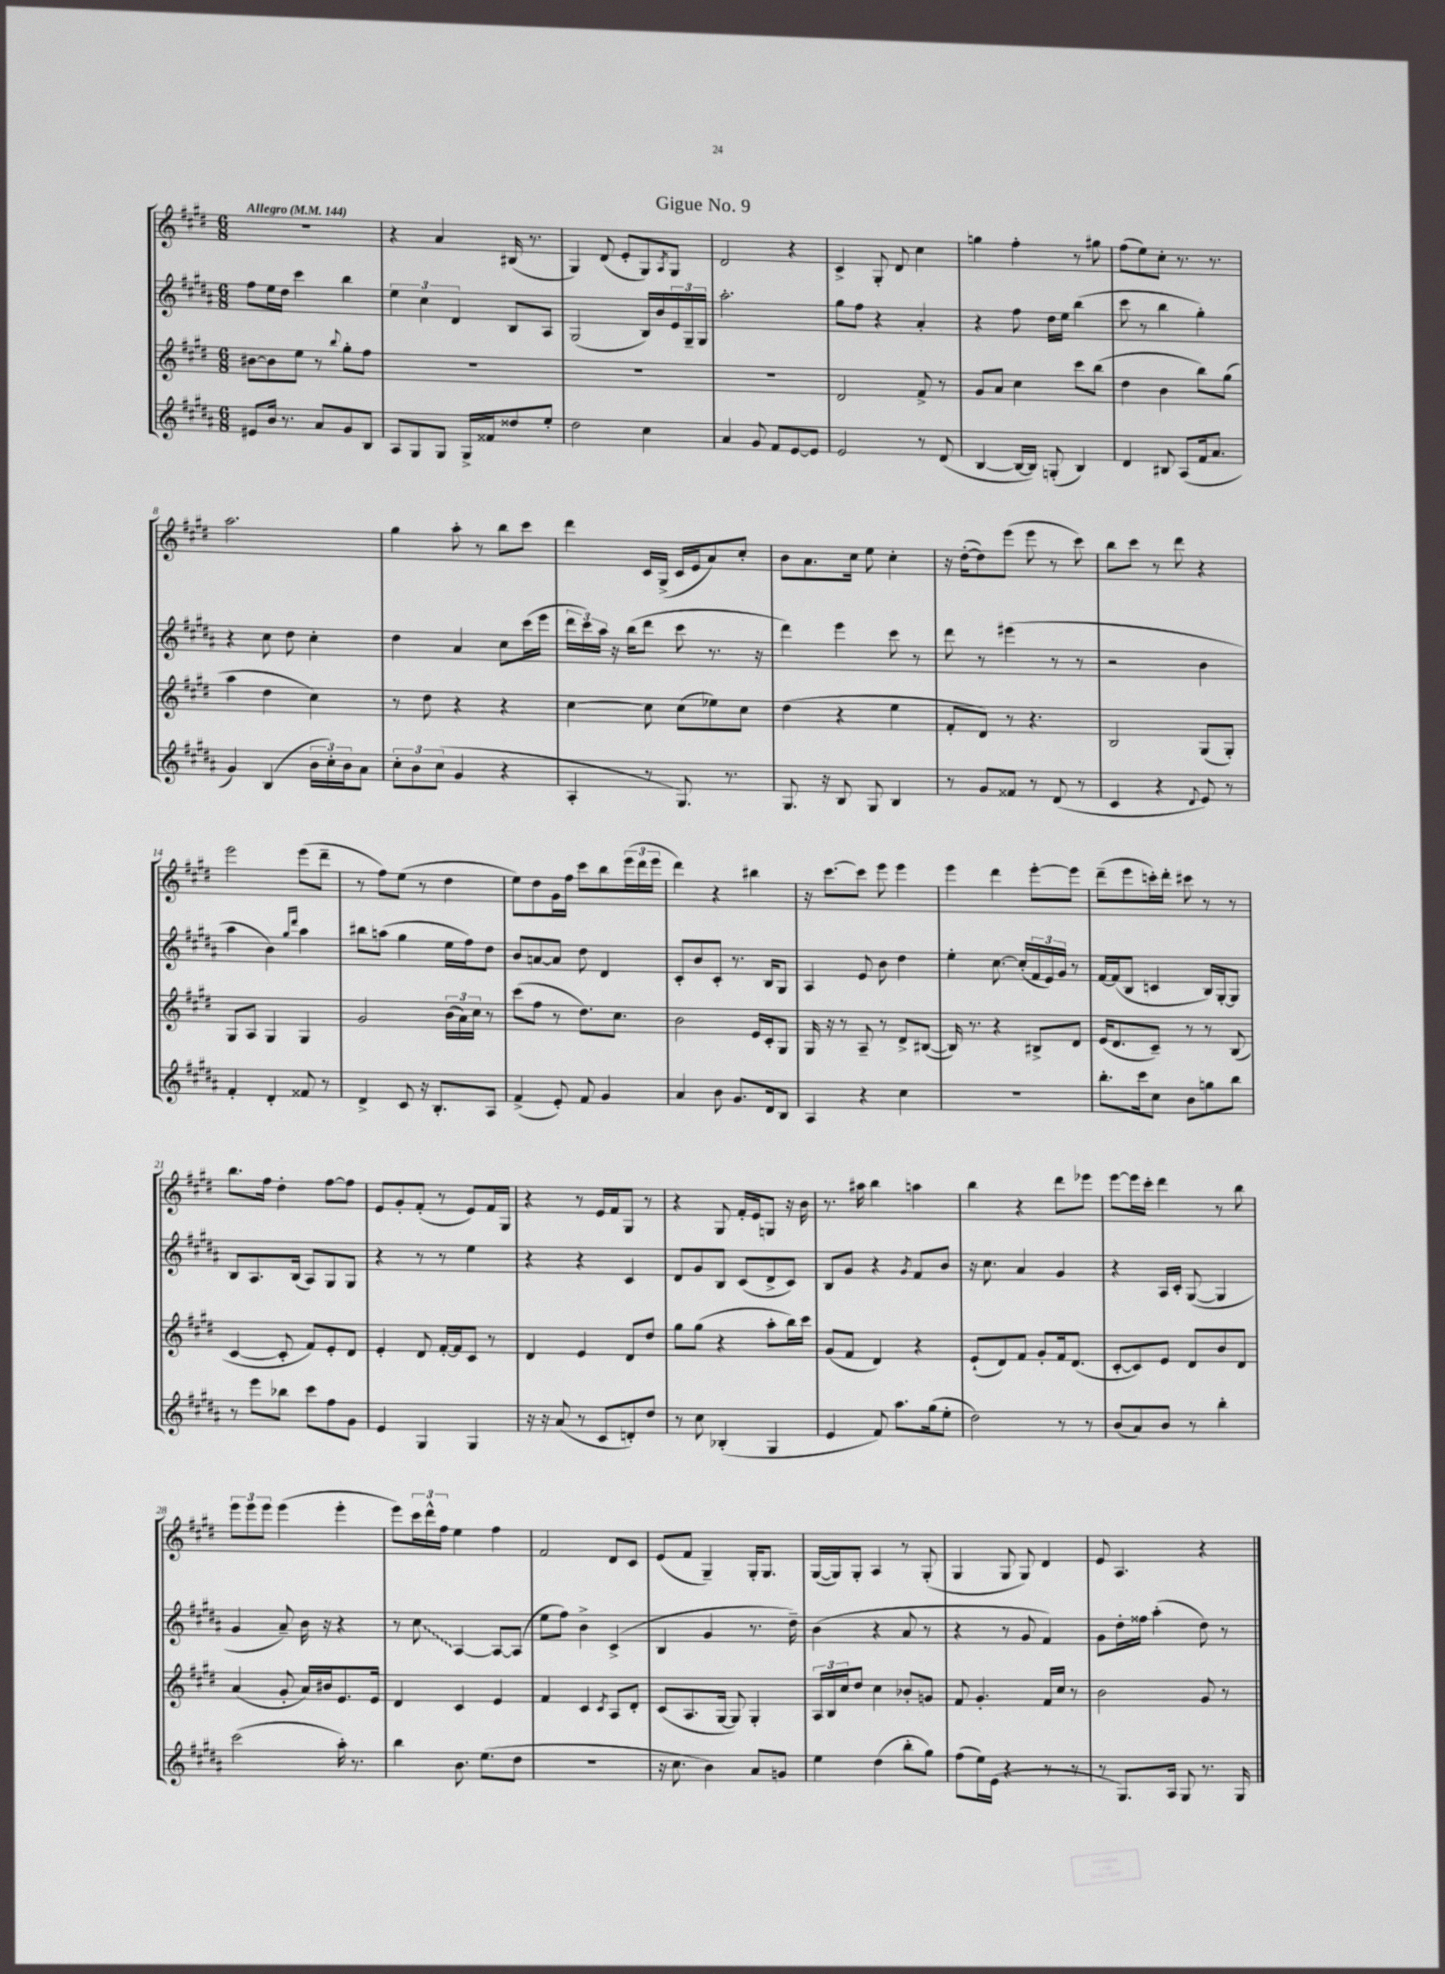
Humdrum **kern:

**kern	**kern	**kern	**kern
*staff4	*staff3	*staff2	*staff1
*clefG2	*clefG2	*clefG2	*clefG2
*k[f#c#g#d#a#]	*k[f#c#g#d#]	*k[f#c#g#d#a#]	*k[f#c#g#d#]
*M6/8	*M6/8	*M6/8	*M6/8
*MM144	*MM144	*MM144	*MM144
8e#	[8b#	8ff#	2.r
16b	8b#]	16ee	.
8.r	.	16dd#	.
.	8ee	4ccc#	.
8a#	8r	.	.
.	8qqbb	.	.
8g#	8gg#'	4bb	.
8B	8ff#	.	.
=	=	=	=
8A#	2.r	6ee	4r
8G#	.	.	.
.	.	6cc#	.
8G#	.	.	4a
.	.	6d#	.
16G#^	.	.	.
16f##	.	.	.
8dd##	.	8B	(16B#
.	.	.	8.r
8ee'	.	8A#	.
=	=	=	=
2dd#	2.r	(2G#	4G#)
.	.	.	(8d#
.	.	.	8e'
4cc#	.	16B)	8G#)
.	.	16b	.
.	.	.	8qA
.	.	24e	8G#
.	.	24G#~	.
.	.	24G#	.
=	=	=	=
4a#	2.r	2.aa#'	2d#
8g#	.	.	.
8f#	.	.	.
[8e	.	.	4r
8e]	.	.	.
=	=	=	=
2e	2d#	8gg#	4c#^
.	.	8ff#	.
.	.	4r	8G#'
.	.	.	8d#
8r	8f#^	4a#'	4cc#
(8d#	8r	.	.
=	=	=	=
[4B	8g#	4r	4gg
.	8a	.	.
16B_	4cc#	8ff#	4ff#'
16B])	.	.	.
(8G'	.	16dd#	.
.	.	16ee	.
4B)	8ccc#	(4bb	8r
.	(8bb	.	8gg#
=	=	=	=
4d#	4dd#	8ccc#	(8ff#
.	.	8r	8ee)
8B#	4b	4bb	8cc#'
(8A#	.	.	8.r
16f#	8bb)	4gg#')	.
8.a#	.	.	8.r
.	(8gg#	.	.
=	=	=	=
4g#)	4aa	4r	2.aa
(4B	4dd#	8cc#	.
.	.	8dd#	.
24b	4cc#)	4cc#'	.
24cc#')	.	.	.
24b	.	.	.
8a#	.	.	.
=	=	=	=
12cc#'	8r	4dd#	4gg#
12b	.	.	.
.	8dd#	.	.
(12cc#	.	.	.
4g#	4r	4a#	8aa'
.	.	.	8r
4r	4r	8cc#	8bb
.	.	(16ccc#	8ccc#
.	.	16eee	.
=	=	=	=
4A#'	[4cc#	24ddd#	4ddd#
.	.	24ccc#)	.
.	.	24aa#	.
.	.	16r	.
.	.	(16bb	.
8r	8cc#]	8ddd#	16c#
.	.	.	(16G#^
8.G#)	(8cc#	8ccc#	16c#
.	.	.	16e
.	8ee-)	8.r	8a)
8.r	.	.	.
.	8cc#	.	8cc#'
.	.	16r	.
=	=	=	=
8.G#	(4dd#	4ddd#)	8b
.	.	.	8.a
16r	.	.	.
8B	4r	4eee	.
.	.	.	16cc#
8G#	.	.	8ee
4B	4ee	8ccc#	4cc#'
.	.	8r	.
=	=	=	=
8r	8f#'	8ddd#	16r
.	.	.	([16dd#'
8g#	8d#)	8r	8dd#])
8f##	8r	(4eee#	(8eee
8r	4.r	.	8eee
(8d#	.	8r	8r
8r	.	8r	8ccc#)
=	=	=	=
4c#	2B	2r	8bb
.	.	.	8ccc#
4r	.	.	8r
.	.	.	8ddd#
8qqd#	.	.	.
8e)	(8G#	4b	4r
8r	8G#')	.	.
=	=	=	=
4f#'	8G#	4aa#	2eee
.	8A	.	.
4d#'	4G#	4b)	.
.	.	16qqgg#	.
.	.	16qqddd#	.
8f##	4G#	4aa#	(8eee
8r	.	.	8ddd#~
=	=	=	=
4d#^	2g#	8bb#	8r
.	.	(8aa	8ff#)
8c#	.	4gg#	(8ee
16r	.	.	8r
8.B'	.	.	.
.	(24b	16ee	4dd#
.	24a)	.	.
.	.	16ff#)	.
.	24cc#	.	.
8A#	8r	8dd#	.
=	=	=	=
(4f#^	(8ccc#	8b	8ee)
.	8ff#	[8a	8dd#
8e')	8r	8a]	16g#
.	.	.	16ff#
8f#	8.dd#)	8dd#	8ccc#
4g#	.	4d#	8bb
.	8.cc#	.	.
.	.	.	(24eee
.	.	.	24ddd#
.	.	.	24eee
=	=	=	=
4a#	2b	8c#'	4ddd#)
.	.	8b	.
8b	.	8c#'	4r
8.g#	.	8.r	.
.	16e	.	4bb#
16d#	16c#'	16B	.
8B	8G#	8G#	.
=	=	=	=
4A#	16G#	4A#	16r
.	16r	.	[8.ccc#
.	8r	.	.
4r	8A~	8e	8ccc#]
.	8r	8b	8eee
4cc#	8d#^	4dd#	4eee
.	([8B#	.	.
=	=	=	=
2.r	16B#])	4ee'	4eee
.	8.r	.	.
.	4r	[8.cc#	4ddd#
.	.	(16cc#']	.
.	8B#^	24f#	[8eee'
.	.	24e)	.
.	.	24g#	.
.	8d#	8r	8eee]
=	=	=	=
8.bb'	(16e	[16f#	(8ddd#~
.	8.d#	(16f#]	.
.	.	8B	8eee
16ccc#	.	.	.
8cc#	8c#~)	4c	16ccc')
.	.	.	16ddd#'
8b	8r	.	8ccc#
8gg	8r	16B)	8r
.	.	[16G#'	.
8bb	(8B	8G#]	8r
=	=	=	=
8r	[4c#	8B	8.bb
8eee	.	8.A#	.
.	.	.	16ff#
8bb-	8c#']	.	4dd#'
.	.	(16B	.
8ccc#	8f#)	8A#)	.
8ff#	8e'	8G#	[8ff#
8g#	8d#	8G#	8ff#]
=	=	=	=
4e	4e'	4r	8e
.	.	.	8g#'
4G#	8d#	8r	(8f#'
.	[16f#'	8r	8r
.	16f#]	.	.
4G#	8c#	4ee	8e)
.	8r	.	16f#
.	.	.	16G#
=	=	=	=
16r	4d#	4r	4r
16r	.	.	.
(8a#	.	.	.
8r	4e	4r	8r
8c#	.	.	16e
.	.	.	16f#
8d')	8d#	4c#	8G#
8dd#	8dd#	.	8r
=	=	=	=
8r	8gg#	8d#	4r
8cc#	(8gg#	8g#	.
(4B-'	4r	8B	8G#
.	.	(8c#	16f#'
.	.	.	16e
4G#	8aa'	8d#^	8G
.	16bb)	8c#)	16r
.	16ccc#	.	16b
=	=	=	=
4e	(8g#	8B	8.r
.	8f#	8g#	.
.	.	.	16aa#
8f#)	4d#)	4r	4bb
8.aa#	.	.	.
.	.	8qg#	.
.	4r	8f#	4aa
(16gg#	.	.	.
8ee'	.	8b	.
=	=	=	=
2dd#)	(8e`	16r	4bb
.	.	8.cc#	.
.	8d#)	.	.
.	8f#	4a#	4r
.	8g#'	.	.
8r	16f#	4g#	8ddd#
.	(8.d#	.	.
8r	.	.	8eee-
=	=	=	=
(8b	[8c#'	4r	[8eee
8a#)	8c#])	.	16eee]
.	.	.	16ccc#'
8b	8e	16A#	4ddd#
.	.	16c#'	.
8r	8d#	([8G#	.
4bb'	8b	4G#]	8r
.	8d#	.	8bb
=	=	=	=
(2ccc#	(4a	4g#	12eee
.	.	.	12eee
.	.	.	12eee
.	8g#'	8a#~)	(4eee
.	16a)	16b	.
.	16b#	16r	.
16aa#')	8.e	4r	4eee'
8.r	.	.	.
.	16e	.	.
=	=	=	=
4bb	4d#	8r	8eee)
.	.	8cc#	24ccc#
.	.	.	24ddd#^^
.	.	.	24ff#
8.b	4c#	[4A#	4ee
(8.ee	.	.	.
.	4e	8A#_	4ff#
8dd#	.	(8A#]	.
=	=	=	=
2.r	4f#	8ee	2f#
.	.	8ff#)	.
.	4c#	4b^	.
.	8qc#	.	.
.	8A	(4c#^	8d#
.	8d#'	.	8c#
=	=	=	=
16r	(8c#	4B	(8e
8.cc#	.	.	.
.	8.A	.	8f#
4b)	.	4g#	4G#~)
.	[16G#	.	.
.	8G#])	.	.
8a#	4G#'	8.r	16G#'
.	.	.	8.G#
8g	.	.	.
.	.	16dd#~)	.
=	=	=	=
4ee	24A	(4b	([16G#
.	24B	.	.
.	.	.	16G#])
.	24cc#	.	.
.	8dd#	.	8G#'
(4dd#	4cc#	4r	4A
8bb'	8b-'	8a#	8r
8gg#)	8g	8r	(8G#'
=	=	=	=
(8ff#	8f#	4r	4G#
16ee)	4.g#'	.	.
(16e	.	.	.
4r	.	8r	8G#
.	.	8g#	8G#)
8r	16f#	4f#)	4d#
.	16cc#	.	.
8r	8r	.	.
=	=	=	=
8r	2b	8g#	8e
8.G#)	.	16dd#'	4.A
.	.	16ff##	.
.	.	(4aa#'	.
16A#	.	.	.
8G#	.	.	.
8.r	8g#	8dd#)	4r
.	8r	8r	.
16G#	.	.	.
==	==	==	==
*-	*-	*-	*-
